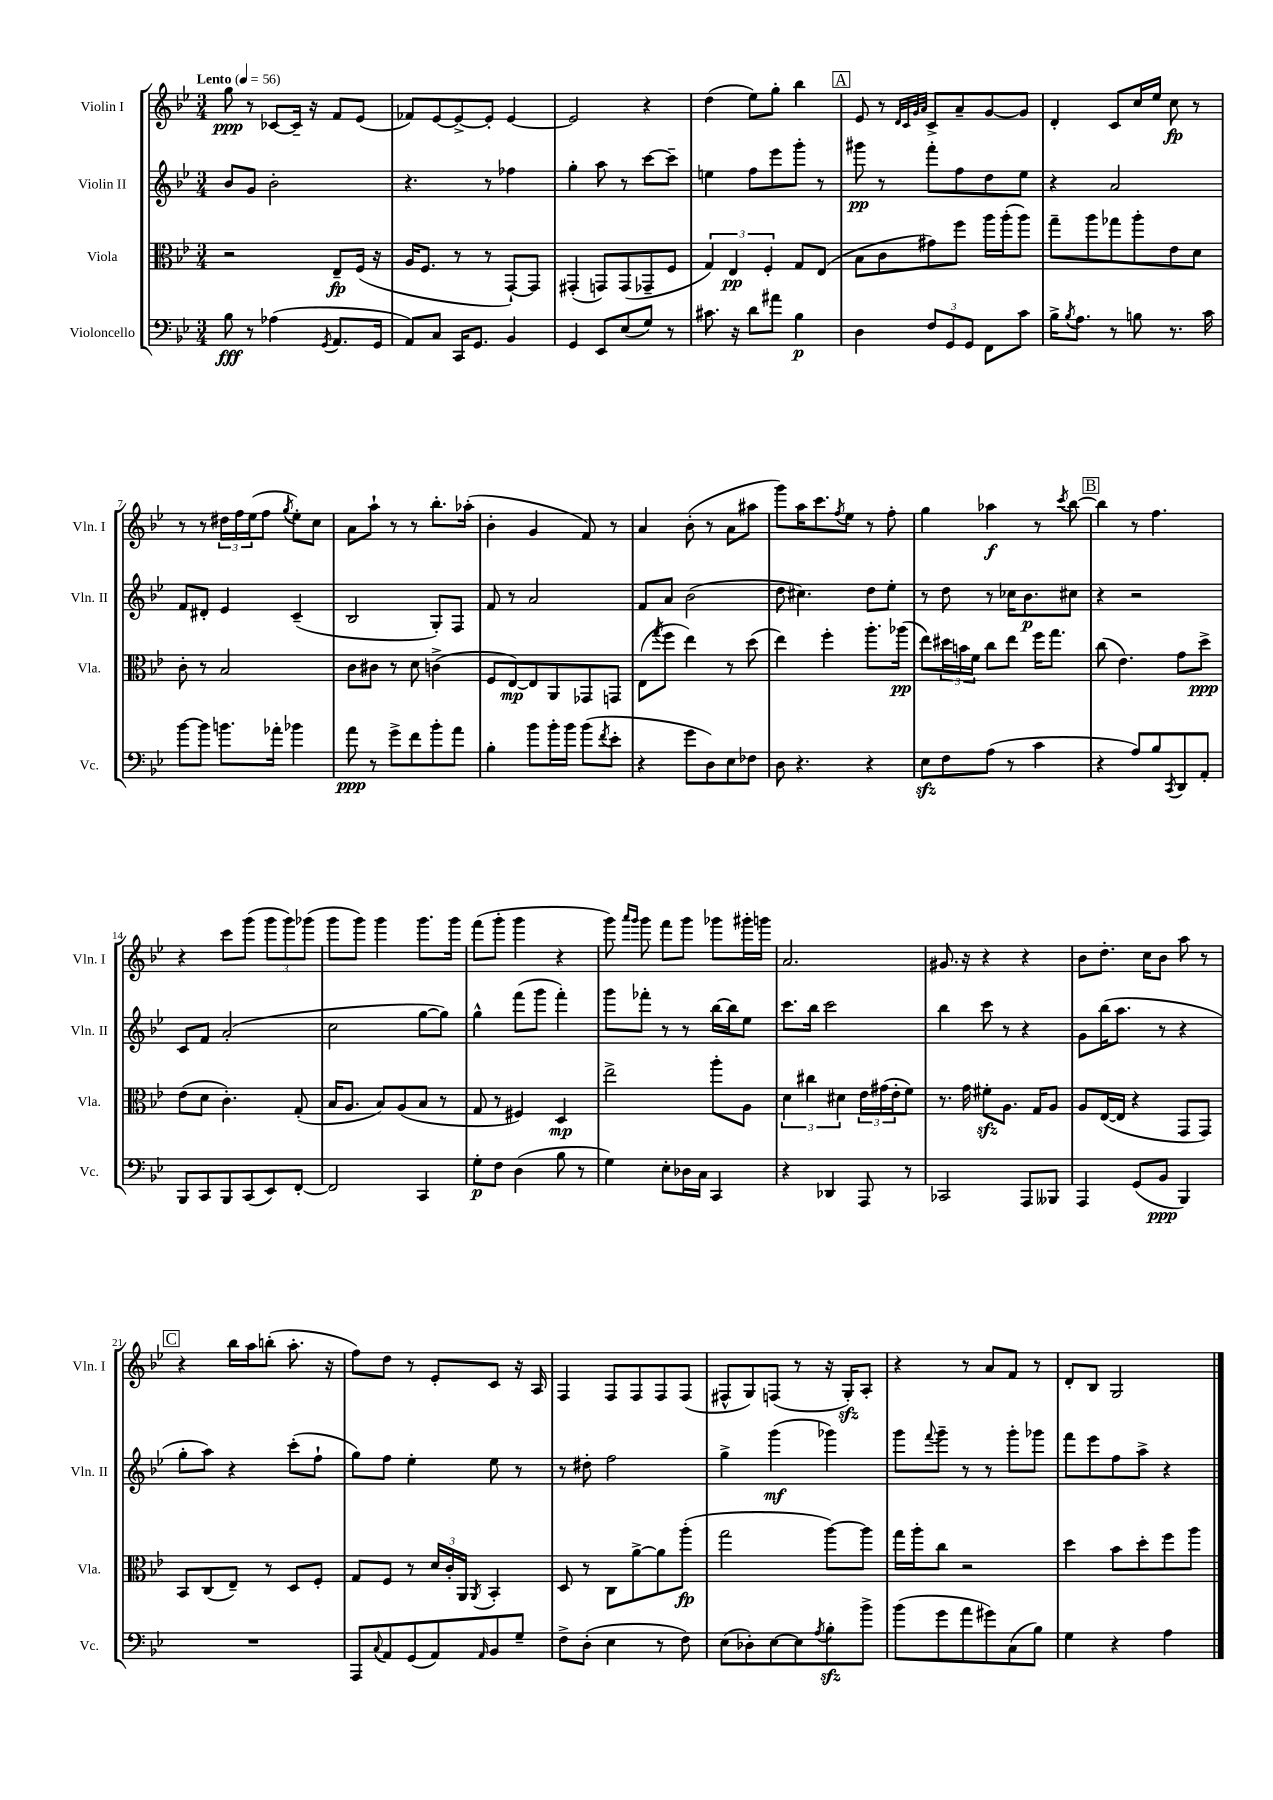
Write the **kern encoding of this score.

**kern	**kern	**kern	**kern
*staff4	*staff3	*staff2	*staff1
*clefF4	*clefC3	*clefG2	*clefG2
*k[b-e-]	*k[b-e-]	*k[b-e-]	*k[b-e-]
*M3/4	*M3/4	*M3/4	*M3/4
*MM56	*MM56	*MM56	*MM56
8B-	2r	8b-	8gg
8r	.	8g	8r
(4A-	.	2b-'	[8c-
.	.	.	16c-~]
.	.	.	16r
8qGG	.	.	.
8.AA	8E-~	.	8f
.	(16F	.	(8e-
16GG	16r	.	.
=	=	=	=
8AA)	16A	4.r	8f-)
.	8.F	.	.
8C	.	.	[8e-
16CC	8r	.	8e-^_
8.GG	.	.	.
.	8r	8r	8e-']
4BB-	[8GG`)	4ff-	[4e-
.	8GG]	.	.
=	=	=	=
4GG	(4GG#'	4gg'	2e-]
8EE-	8GG)	8aa	.
(8E-	(8GG	8r	.
8G)	8GG-~	[8ccc	4r
8r	8F	8ccc~]	.
=	=	=	=
8.c#	6G)	4ee	(4dd
.	6E-	.	.
16r	.	.	.
8d	.	8ff	8ee-)
.	6F'	.	.
8a#	.	8eee-	8gg'
4B-	8G	8ggg'	4bb-
.	(8E-	8r	.
=	=	=	=
4D	8B-	8ggg#	8e-
.	8c	8r	8r
.	.	.	32qqd
.	.	.	32qqc
.	.	.	32qqg
.	.	.	32qqa
12F	8g#)	8fff'	8c^
12GG	.	.	.
.	8ff	8ff	8a~
12GG	.	.	.
8FF	16aa	8dd	[8g
.	(16aa'	.	.
8c	8aa)	8ee-	8g]
=	=	=	=
16B-^	8gg~	4r	4d'
8qB-	.	.	.
8.A	.	.	.
.	8aa	.	.
8r	8gg-	2a	8c
8B	8aa'	.	16cc
.	.	.	16ee-
8.r	8e-	.	8cc
.	8d	.	8r
16c	.	.	.
=	=	=	=
[8b-	8c'	8f	8r
8b-]	8r	8d#'	8r
8.b	2B-	4e-	24dd#
.	.	.	24ff
.	.	.	(24ee-
.	.	.	8ff
16a-'	.	.	.
.	.	.	8qgg
4b-	.	(4c~	8ee-')
.	.	.	8cc
=	=	=	=
8a	8c	2B-	8a
8r	8c#	.	8aa`
8g^	8r	.	8r
8f	8d	.	8r
8b-'	(4c^	8G')	8.bb-'
8a	.	8F	.
.	.	.	(16aa-'
=	=	=	=
4B-'	8F	8f	4b-'
.	[8E-)	8r	.
8b-	8E-]	2a	4g
16b-'	8AA	.	.
16b-	.	.	.
(8b-	8GG-	.	8f)
8qf	.	.	.
8e-'	8GG	.	8r
=	=	=	=
4r	(8E-	8f	4a
.	8qgg	.	.
.	8ff	8a	.
8g	4ee-)	(2b-	(8b-'
8D)	.	.	8r
8E-	8r	.	8a
8F-	(8dd	.	8aa#
=	=	=	=
8D	4ee-)	8dd	8ggg)
4.r	.	4.cc#)	16aa
.	.	.	8.ccc
.	4ff'	.	.
.	.	.	8qff
.	.	.	8ee-
4r	8.aa'	8dd	8r
.	.	8ee-'	8ff'
.	(16aa-	.	.
=	=	=	=
8E-	8ee-)	8r	4gg
8F	24dd#	8dd	.
.	24b	.	.
.	24f	.	.
(8A	8cc	8r	4aa-
8r	8ee-	16cc-	.
.	.	8.b-	.
4c	16ff	.	8r
.	8.gg	.	.
.	.	.	8qccc
.	.	8cc#	[8bb-
=	=	=	=
4r	(8cc	4r	4bb-]
.	4.e-)	.	.
8A)	.	2r	8r
8B-	.	.	4.ff
8qCC	.	.	.
8DD	8g	.	.
8AA'	8dd^	.	.
=	=	=	=
8BBB-	(8e-	8c	4r
8CC	8d	8f	.
8BBB-	4.c')	(2a'	8ccc
(8CC	.	.	(8ggg
8EE-)	.	.	12ggg
.	.	.	12ggg)
[8FF'	(8G'	.	.
.	.	.	(12ggg-
=	=	=	=
2FF]	16B-	2cc	8ggg
.	8.A	.	.
.	.	.	8ggg)
.	8B-)	.	4ggg
.	(8A	.	.
4CC	8B-	[8gg	8.ggg
.	8r	8gg])	.
.	.	.	16ggg
=	=	=	=
8G'	8G	4gg^^	(8fff
8F	8r	.	8ggg'
(4D	4F#)	(8fff	4ggg
.	.	8ggg	.
8B-	4D	4fff')	4r
8r	.	.	.
=	=	=	=
4G)	2ee-^	8ggg	8ggg)
.	.	.	16qqaaa
.	.	.	16qqggg
.	.	8fff-'	8ggg
8E-'	.	8r	8fff
16D-	.	8r	8ggg
16C	.	.	.
4CC	8aa'	[16bb-	8ggg-
.	.	16bb-]	.
.	8A	8ee-	16ggg#'
.	.	.	16ggg
=	=	=	=
4r	6d	8.ccc	2.a
.	6cc#	.	.
.	.	16bb-	.
4DD-	.	2ccc	.
.	6d#	.	.
8AAA	24e-	.	.
.	(24g#	.	.
.	24e-'	.	.
8r	8f)	.	.
=	=	=	=
2CC-	8.r	4bb-	8.g#
.	16g	.	16r
.	8f#'	8ccc	4r
.	8.A	8r	.
8AAA	.	4r	4r
.	16G	.	.
8BBB--	8A	.	.
=	=	=	=
4AAA	8A	8g	8b-
.	([16E-	(16bb-	8.dd'
.	16E-]	8.aa	.
(8GG	4r	.	.
.	.	.	16cc
8BB-	.	8r	8b-
4BBB-)	8GG	4r	8aa
.	8GG)	.	8r
=	=	=	=
2.r	8BB-	8gg'	4r
.	(8C	8aa)	.
.	8E-~)	4r	16bb-
.	.	.	16aa
.	8r	.	(8bb'
.	8D	(8ccc'	8.aa'
.	8F'	8ff`	.
.	.	.	16r
=	=	=	=
8AAA	8G	8gg)	8ff)
8qqC	.	.	.
8AA	8F	8ff	8dd
(8GG	8r	4ee-'	8r
8AA)	24d	.	8e-'
.	24c'	.	.
.	24AA	.	.
16qqAA	8qAA	.	.
8BB-	4BB-'	8ee-	8c
8G~	.	8r	16r
.	.	.	16A
=	=	=	=
8F^	8D	8r	4F
(8D'	8r	8dd#'	.
4E-	8C	2ff	8F
.	[8a^	.	8F
8r	8a]	.	8F
8F)	(8aa'	.	(8F
=	=	=	=
(8E-	2gg	4gg^	8F#^^
8D-')	.	.	8G)
[8E-	.	(4ggg	(8F
8E-]	.	.	8r
8qA	.	.	.
8B-'	[8aa)	4ggg-)	16r
.	.	.	16G')
8b-^	8aa]	.	8A'
=	=	=	=
(8b-	16gg	8ggg	4r
.	16aa'	.	.
.	.	8qqfff	.
8g	8cc	8ggg~	.
8a	2r	8r	8r
8g#)	.	8r	8a
(8C	.	8ggg'	8f
8B-)	.	8ggg-	8r
=	=	=	=
4G	4dd	8fff	8d'
.	.	8eee-	8B-
4r	8b-	8ff	2G
.	8dd'	8aa^	.
4A	8ff	4r	.
.	8aa	.	.
==	==	==	==
*-	*-	*-	*-
